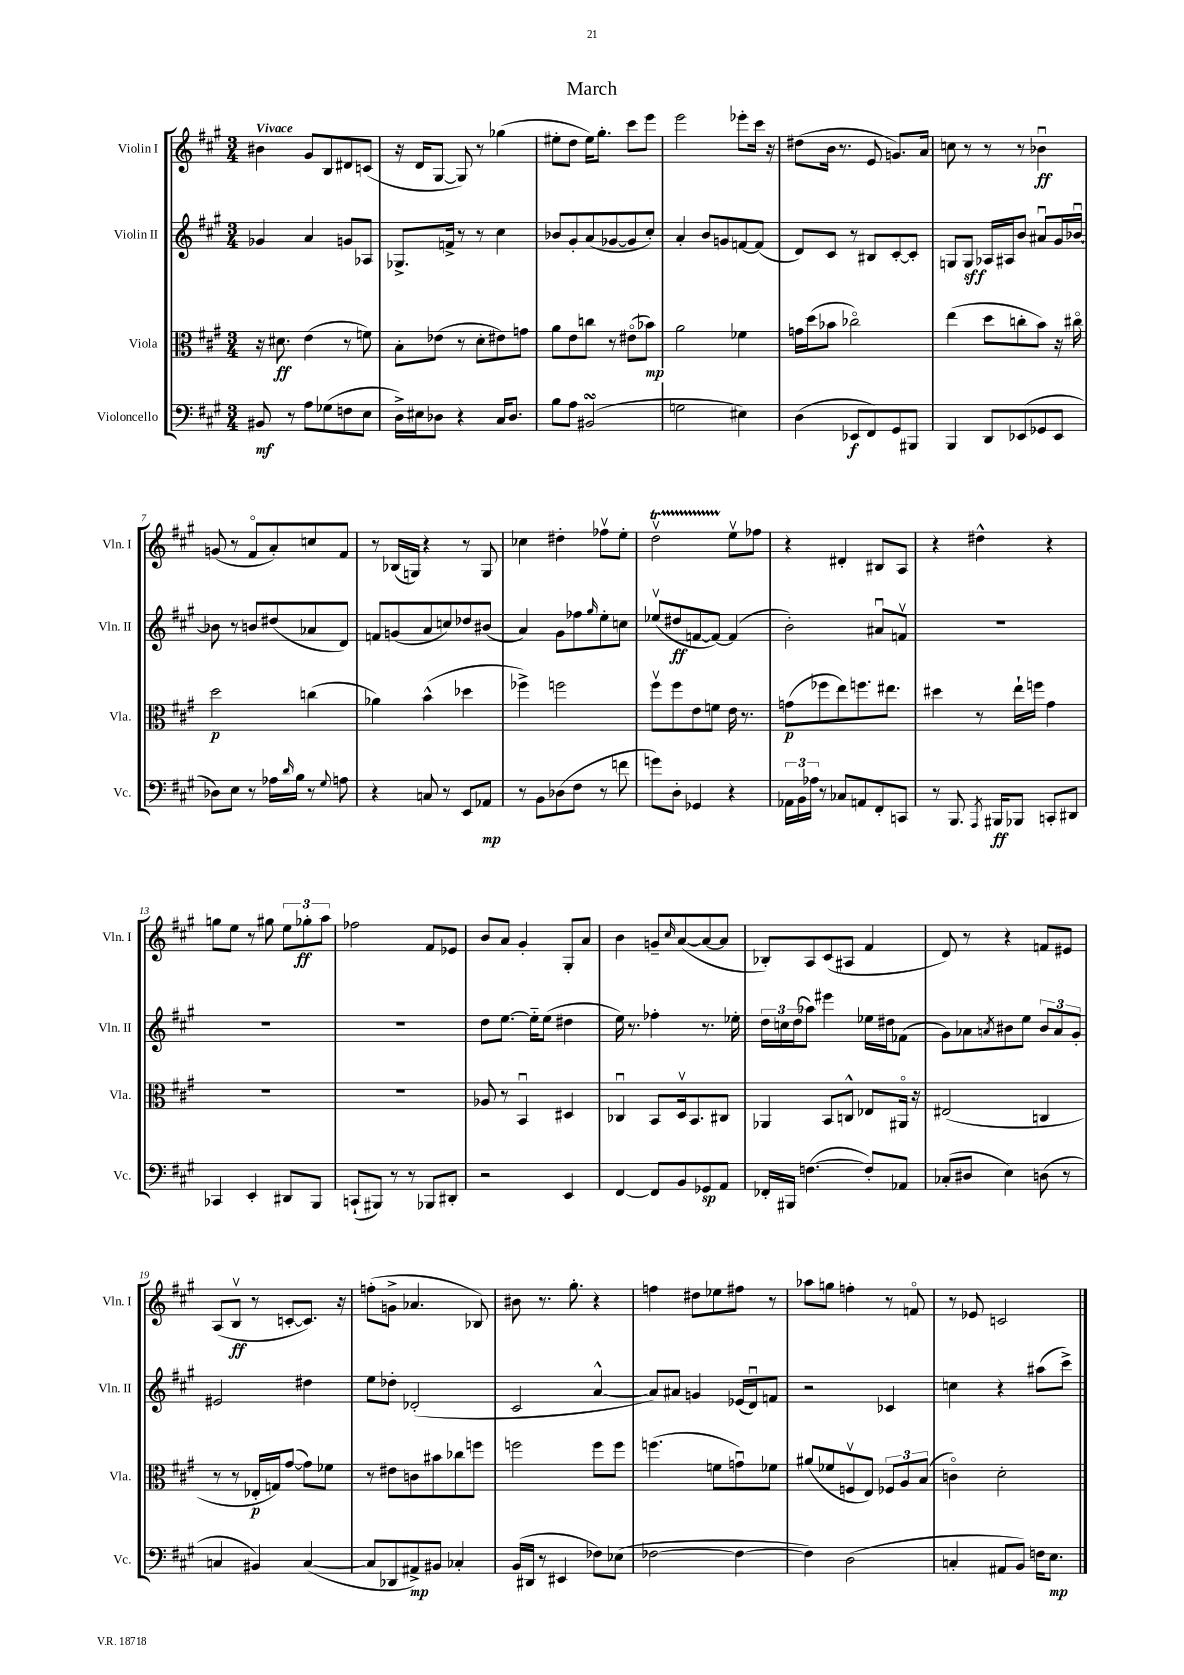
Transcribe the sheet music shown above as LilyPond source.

\header { title = "March" }
<<
\new StaffGroup <<
\new Staff = "s0" \with { instrumentName = "Violin I" shortInstrumentName = "Vln. I" } {
    \clef treble \key a \major \numericTimeSignature \time 3/4 \tempo "Vivace"
    bis'4 gis'8 b8 dis'8 c'8( |
    r16 d'16 gis8~ gis8) r8 ges''4( |
    eis''8-. d''8 eis''16) gis''8.-. cis'''8 e'''8 |
    e'''2 ees'''8-. cis'''16 r16 |
    dis''8( b'16 r8. e'8 g'8.) a'16 |
    c''8 r8 r8 r8 bes'4\downbow\ff |
    g'8( r8 fis'8\flageolet a'8-.) c''8 fis'8 |
    r8 bes16( g16) r4 r8 g8 |
    ces''4 dis''4-. fes''8\upbow e''8-. |
    d''2\upbow\startTrillSpan e''8\upbow\stopTrillSpan fes''8 |
    r4 dis'4-. bis8 a8 |
    r4 dis''4-^ r4 |
    g''8 e''8 r8 gis''8 \tuplet 3/2 { e''8 ges''8-.\ff a''8 } |
    fes''2 fis'8 ees'8 |
    b'8 a'8 gis'4-. gis8-. a'8 |
    b'4 g'8-- \grace { cis''16 } a'8~( a'8~ a'8 |
    bes8-.) a8 cis'8( ais8 fis'4 |
    d'8) r8 r4 f'8 eis'8 |
    a8( b8\upbow\ff r8 c'8~-. c'8.) r16 |
    f''8-.( g'8-> aes'4. bes8) |
    bis'8 r8. gis''8.-. r4 |
    f''4 dis''8 ees''8 fis''8 r8 |
    aes''8 g''8 f''4-. r8 f'8\flageolet |
    r8 ees'8 c'2 \bar "|." |
}
\new Staff = "s1" \with { instrumentName = "Violin II" shortInstrumentName = "Vln. II" } {
    \clef treble \key a \major \numericTimeSignature \time 3/4
    ges'4 a'4 g'8 aes8 |
    ges8.-> f'16-> r8 r8 cis''4 |
    bes'8 gis'8-. a'8( ges'8~ ges'8 cis''8-.) |
    a'4-. b'8 g'8 f'8~ f'8( |
    d'8) cis'8 r8 bis8 cis'8~-. cis'8-. |
    g8 g8\sff aes16 ais16 b'8 ais'8\downbow gis'16 bes'16~\downbow |
    bes'8 r8 b'8 dis''8( aes'8 d'8) |
    f'8 g'8( a'8 c''8) des''8 bis'8( |
    a'4) gis'8 fes''8 \grace { gis''16 } e''8-. c''8 |
    ees''8\upbow( dis''8\ff f'8~ f'8~) f'4( |
    b'2-.) ais'8\downbow f'8\upbow |
    R2. |
    R2. |
    R2. |
    d''8 e''8.~ e''16-_ e''8( dis''4 |
    e''16) r8. fes''4-. r8. ees''16-. |
    \tuplet 3/2 { d''16 c''16 d''16( } aes''8) eis'''4 ees''16 dis''16 fes'8( |
    gis'8) aes'8 \acciaccatura { a'8 } bis'8 e''8 \tuplet 3/2 { bis'8 a'8 gis'8-. } |
    eis'2 dis''4 |
    e''8 des''8-. des'2-.( |
    cis'2 a'4~-^ |
    a'8) ais'8 g'4 ees'16( d'16\downbow) f'8 |
    r2 ces'4 |
    c''4 r4 ais''8( cis'''8->) \bar "|." |
}
\new Staff = "s2" \with { instrumentName = "Viola" shortInstrumentName = "Vla." } {
    \clef alto \key a \major \numericTimeSignature \time 3/4
    r16 dis'8.\ff e'4( r8 f'8) |
    b8-. ees'8( r8 d'8-. eis'8) g'8 |
    a'8 e'8 c''8 r8 eis'8\flageolet( bes'8\mp) |
    a'2 fes'4 |
    g'16 d''16( bes'8 ces''2\flageolet) |
    e''4( d''8 c''8-. b'8) r16 cis''16\flageolet |
    d''2\p c''4( |
    aes'4) b'4-^( des''4 |
    fes''4->) f''2 |
    fis''8\upbow fis''8 e'8 f'8 e'16 r8. |
    g'8\p( fes''8 e''8) f''8. eis''8. |
    dis''4 r8 e''16-! f''16 gis'4 |
    R2. |
    R2. |
    aes8 r8 b,4\downbow dis4 |
    ces4\downbow b,8 d16\upbow b,8. cis8 |
    aes,4 b,8 c8-^ ees8 ais,16\flageolet r16 |
    eis2( c4 |
    r8 r8 ees16-.\p g16) gis'8~( gis'8) fes'8 |
    r8 eis'8 c'8 bis'8 ces''8 f''8 |
    f''2 f''8 f''8 |
    f''4.( f'8 g'8\downbow) fes'8 |
    ais'8( fes'8 f8\upbow e8) \tuplet 3/2 { fes8 a8 b8( } |
    c'4\flageolet) d'2-. \bar "|." |
}
\new Staff = "s3" \with { instrumentName = "Violoncello" shortInstrumentName = "Vc." } {
    \clef bass \key a \major \numericTimeSignature \time 3/4
    bis,8\mf r8 a8 ges8( f8 e8 |
    d16->) eis16 des8 r4 cis16 des8. |
    b8 a8 bis,2\turn( |
    g2 eis4) |
    d4( ees,8\f fis,8) gis,8 bis,,8 |
    b,,4 d,8 ees,8( ges,8 ees,8 |
    des8) e8 r8 aes16 \grace { d'16 } b16 r8 \appoggiatura { gis8 } a8 |
    r4 c8 r8 e,8 aes,8\mp |
    r8 b,8 des8( fis8 r8 f'8 |
    g'8) d8-. ges,4 r4 |
    \tuplet 3/2 { aes,16 b,16 aes16 } r8 ces8 a,8 fis,8-. c,8 |
    r8 b,,8. \acciaccatura { a,,8 } bis,,16\ff bes,,8 c,8-. dis,8 |
    ces,4 e,4-. dis,8 b,,8 |
    c,8-!( bis,,8) r8 r8 bes,,8 dis,8-. |
    r2 e,4 |
    fis,4~ fis,8 b,8 ges,8\sp a,8 |
    fes,16-. bis,,16 f4.~( f8-.) aes,8 |
    ces8-.( dis8 e4) d8( r8 |
    c4 bis,4) c4~( |
    c8 des,8 ais,8->\mp) bis,8 ces4-. |
    b,16( dis,16 r8 eis,4 fes8) ees8( |
    fes2~ fes4~ |
    fes4) d2( |
    c4-. ais,8 b,8) f16 e8.\mp \bar "|." |
}
>>
>>
